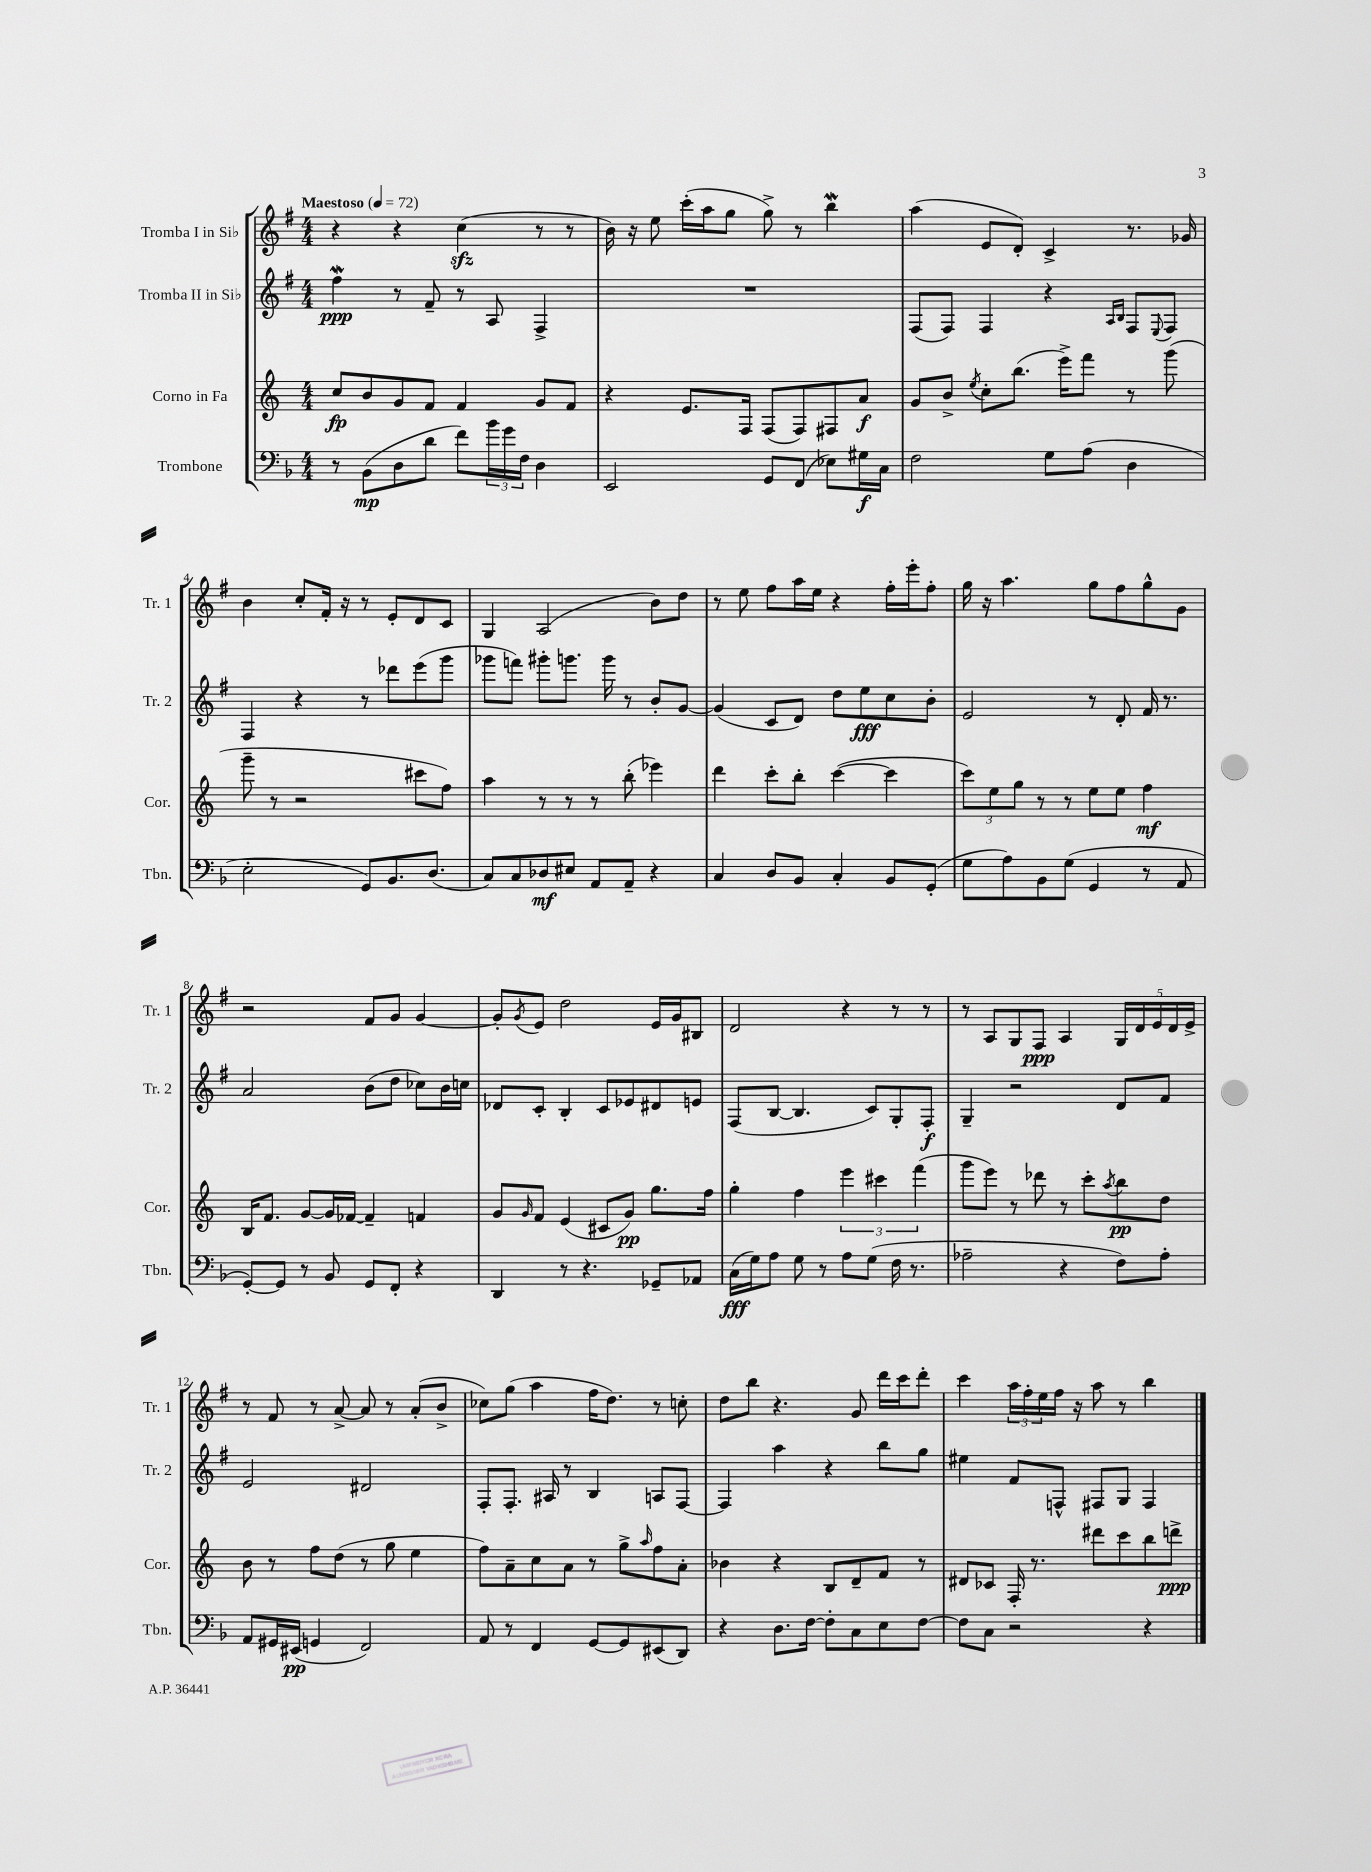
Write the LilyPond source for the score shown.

<<
\new StaffGroup <<
\new Staff = "s0" \with { instrumentName = "Tromba I in Sib" shortInstrumentName = "Tr. 1" } {
    \clef treble \key g \major \numericTimeSignature \time 4/4 \tempo "Maestoso" 4 = 72
    r4 r4 c''4\sfz( r8 r8 |
    b'16) r16 e''8 c'''16-.( a''16 g''8 g''8->) r8 b''4\mordent |
    a''4( e'8 d'8-.) c'4-> r8. ges'16 |
    b'4 c''8-. fis'16-. r16 r8 e'8-. d'8 c'8 |
    g4 a2( b'8) d''8 |
    r8 e''8 fis''8 a''16 e''16 r4 fis''16-. e'''16-. fis''8-. |
    g''16 r16 a''4. g''8 fis''8 g''8-^ g'8 |
    r2 fis'8 g'8 g'4~ |
    g'8-. \acciaccatura { g'8 } e'8 d''2 e'16 g'16 bis8 |
    d'2 r4 r8 r8 |
    r8 a8 g8 fis8\ppp a4 \tuplet 5/4 { g16 d'16 e'16 d'16 e'16-> } |
    r8 fis'8 r8 a'8~-> a'8 r8 a'8-.( b'8-> |
    ces''8) g''8( a''4 fis''16 d''8.) r8 c''8-. |
    d''8 b''8 r4. g'8 d'''16 c'''16 d'''8-. |
    c'''4 \tuplet 3/2 { a''16 fis''16-. e''16 } fis''16 r16 a''8 r8 b''4 \bar "|." |
}
\new Staff = "s1" \with { instrumentName = "Tromba II in Sib" shortInstrumentName = "Tr. 2" } {
    \clef treble \key g \major \numericTimeSignature \time 4/4
    fis''4\mordent\ppp r8 fis'8-- r8 a8 fis4-> |
    R1 |
    fis8( fis8) fis4 r4 \grace { a16 b16 } fis8 \appoggiatura { e8 } fis8 |
    fis4 r4 r8 des'''8 e'''8( g'''8 |
    ges'''8 f'''8) gis'''8-. g'''8. g'''16 r8 b'8-. g'8~ |
    g'4( c'8 d'8) d''8 e''8\fff c''8 b'8-. |
    e'2 r8 d'8-. fis'16 r8. |
    a'2 b'8( d''8 ces''8) b'16 c''16 |
    des'8 c'8-. b4-. c'8 ees'8 dis'8 e'8 |
    fis8( b8~ b4. c'8) g8-. fis8-.\f |
    g4-- r2 d'8 fis'8 |
    e'2 dis'2 |
    fis8-. fis8.-. ais16 r8 b4 a8 fis8~ |
    fis4 a''4 r4 b''8 g''8 |
    eis''4 fis'8 f8-^ fis8 g8 fis4 \bar "|." |
}
\new Staff = "s2" \with { instrumentName = "Corno in Fa" shortInstrumentName = "Cor." } {
    \clef treble \key c \major \numericTimeSignature \time 4/4
    c''8\fp b'8 g'8 f'8 f'4 g'8 f'8 |
    r4 e'8. f16 f8( f8) fis8 a'8\f |
    g'8 b'8-> \acciaccatura { e''8 } c''8-. b''8.( e'''16->) f'''8 r8 g'''8( |
    g'''8-- r8 r2 cis'''8 f''8) |
    a''4 r8 r8 r8 b''8-.( ees'''4) |
    d'''4 c'''8-. b''8-. c'''4~( c'''4 |
    \tuplet 3/2 { c'''8) e''8 g''8 } r8 r8 e''8 e''8 f''4\mf |
    b16 f'8. g'8~ g'16 fes'16~ fes'4-- f'4 |
    g'8 \grace { g'16 } f'8 e'4( cis'8 g'8\pp) g''8. f''16 |
    g''4-. f''4 \tuplet 3/2 { e'''4 cis'''4 f'''4( } |
    g'''8 e'''8) r8 des'''8 r8 c'''8-. \acciaccatura { a''8 } b''8\pp d''8 |
    b'8 r8 f''8 d''8( r8 g''8 e''4 |
    f''8) a'8-- c''8 a'8 r8 g''8-> \grace { a''16 } f''8 a'8-. |
    bes'4 r4 b8 d'8-- f'8 r8 |
    dis'8 ces'8 f16-. r8. dis'''8 c'''8 b''8 d'''8->\ppp \bar "|." |
}
\new Staff = "s3" \with { instrumentName = "Trombone" shortInstrumentName = "Tbn." } {
    \clef bass \key f \major \numericTimeSignature \time 4/4
    r8 bes,8\mp( d8 d'8 f'8) \tuplet 3/2 { bes'16 g'16 f16 } d4 |
    e,2 g,8 f,8( ees8) gis16\f c16 |
    f2 g8 a8( d4 |
    e2-. g,8) bes,8. d8.( |
    c8) c8 des8\mf eis8 a,8 a,8-- r4 |
    c4 d8 bes,8 c4-. bes,8 g,8-.( |
    g8 a8) bes,8 g8( g,4 r8 a,8 |
    g,8~-.) g,8 r8 bes,8 g,8 f,8-. r4 |
    d,4 r8 r4. ges,8-- aes,8 |
    c16\fff( g16) a8 g8 r8 a8 g8( f16 r8. |
    aes2-- r4 f8) aes8-. |
    a,8 gis,16 eis,16\pp( g,4 f,2) |
    a,8 r8 f,4 g,8~ g,8 eis,8( d,8) |
    r4 d8. f16~ f8-. c8 e8 f8~ |
    f8 c8 r2 r4 \bar "|." |
}
>>
>>
